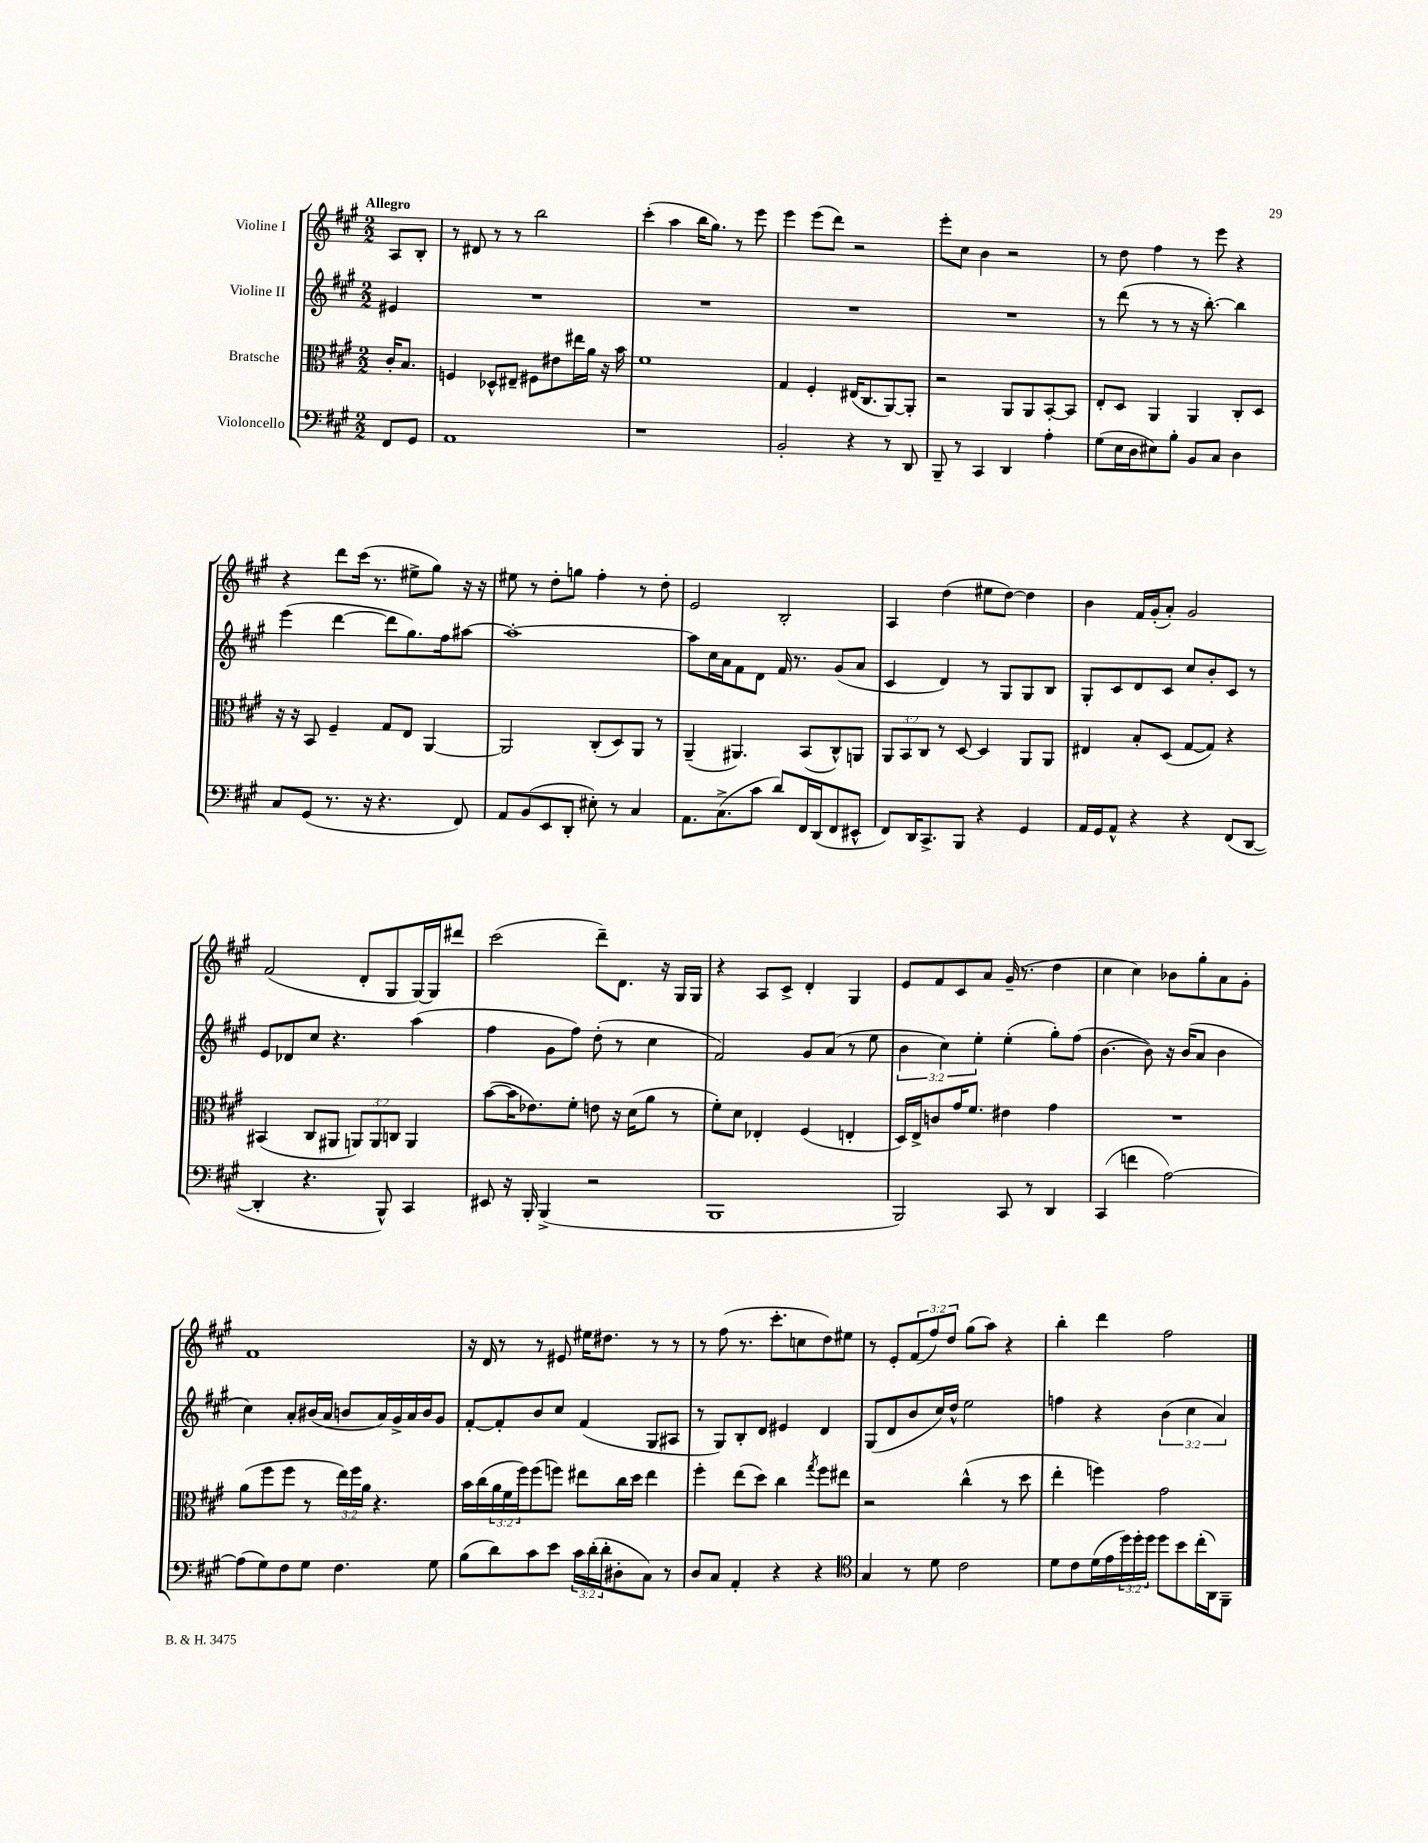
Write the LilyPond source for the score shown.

<<
\new StaffGroup <<
\new Staff = "s0" \with { instrumentName = "Violine I" } {
    \clef treble \key a \major \numericTimeSignature \time 2/2 \override Staff.TupletNumber.text = #tuplet-number::calc-fraction-text \partial 4 \tempo "Allegro"
    a8 b8-. |
    r8 dis'8 r8 r8 b''2 |
    cis'''4-.( a''4 b''16 gis''8.) r8 e'''8 |
    e'''4 e'''8( d'''8) r2 |
    e'''8-. cis''8 b'4 r2 |
    r8 d''8 fis''4 r8 e'''8 r4 |
    r4 d'''8 cis'''16( r8. eis''8-> gis''8) r16 r16 |
    eis''8 r8 d''8-. g''8 fis''4-. r8 d''8-. |
    e'2 b2-. |
    a4 d''4( eis''8 d''8~) d''4 |
    b'4 fis'16 gis'16-.( a'8-.) gis'2 |
    fis'2( d'8-. gis8 gis16~) gis16 dis'''8 |
    cis'''2( d'''8--) d'8. r16 gis16 gis16 |
    r4 a8 cis'8-> d'4-. gis4 |
    e'8 fis'8 cis'8 a'8 gis'16--( r8. d''4 |
    cis''4 cis''4) bes'8 gis''8-. a'8 gis'8-. |
    fis'1 |
    r16 d'16 r8 r8 eis'8 eis''16 dis''8. r8 r8 |
    r8 fis''8( r8. cis'''8.-. c''8 d''8) eis''8 |
    r8 e'8-. \tuplet 3/2 { fis'8( fis''8) d''8 } gis''8( a''8) r4 |
    b''4-. d'''4 fis''2 \bar "|." |
}
\new Staff = "s1" \with { instrumentName = "Violine II" } {
    \clef treble \key a \major \numericTimeSignature \time 2/2 \override Staff.TupletNumber.text = #tuplet-number::calc-fraction-text \partial 4
    eis'4 |
    R1 |
    R1 |
    R1 |
    R1 |
    r8 d'''8( r8 r8 r16 b''8.~-.) b''4 |
    e'''4( d'''4~ d'''8 gis''8.) fis''16 ais''8~ |
    ais''1~-. |
    ais''8 cis''16 a'16 fis'8 d'8 fis'16 r8. gis'8( a'8 |
    cis'4 d'4) r8 gis8 gis8 b8 |
    gis8-. cis'8 d'8 cis'8 cis''8 b'8-. cis'8 r8 |
    e'8 des'8 cis''8 r4. a''4( |
    fis''4 gis'8 fis''8) d''8-.( r8 cis''4 |
    fis'2) gis'8 a'8( r8 e''8 |
    \tuplet 3/2 { b'4 cis''4) e''4-. } e''4-.( gis''8-.) fis''8( |
    b'4.~ b'8) r16 b'16( a'8 b'4 |
    cis''4) a'8-. bis'16( a'16 b'8 a'16) gis'16-> a'16 b'16 gis'8 |
    fis'8~-. fis'8-. b'8 cis''8 fis'4( gis8 ais8 |
    r8 gis8) b8-. d'8 eis'4 d'4 |
    gis8( d'8 b'8 cis''16) d''16-^ e''2 |
    f''4 r4 \tuplet 3/2 { b'4( cis''4 a'4) } \bar "|." |
}
\new Staff = "s2" \with { instrumentName = "Bratsche" } {
    \clef alto \key a \major \numericTimeSignature \time 2/2 \override Staff.TupletNumber.text = #tuplet-number::calc-fraction-text \partial 4
    cis'16-. b8. |
    f4 des8-^ eis8-- fis8 eis'8 eis''16 a'16 r16 b'16 |
    fis'1 |
    gis4 fis4-. eis16( cis8. a,8~) a,8-. |
    r2 a,8 a,8 b,8~-. b,8 |
    e8-. d8 a,4 a,4 cis8-. d8 |
    r16 r16 b,8 fis4-- gis8 e8 a,4~ |
    a,2 cis8-.( d8) a,8 r8 |
    a,4--( ais,4.) b,8( cis8-^) a,8 |
    \tuplet 3/2 { a,8 b,8 cis8 } r8 d8~ d4 a,8 a,8 |
    eis4 b8-. d8( gis8~ gis8) r4 |
    bis,4( cis8 ais,8 \tuplet 3/2 { a,8) a,8 c8 } a,4 |
    b'8~( b'16 ees'8.) fis'8-. e'8 r16 d'16( a'8 r8 |
    fis'8-.) d'8 ees4-. fis4( e4-. |
    d16) e16-> c'8 gis'16 fis'8. eis'4 gis'4 |
    R1 |
    a'8( fis''8 fis''8 r8 \tuplet 3/2 { e''16) fis''16 a'16 } r4. |
    b'16 cis''16( \tuplet 3/2 { a'16 fis'16 fis''16) } fis''8( f''8) eis''8 cis''16 d''16 eis''4 |
    fis''4-. e''8( d''8) cis''4 \acciaccatura { gis''8 } fis''8 eis''8 |
    r2 cis''4-^( r8 d''8 |
    e''4-. f''4) gis'2 \bar "|." |
}
\new Staff = "s3" \with { instrumentName = "Violoncello" } {
    \clef bass \key a \major \numericTimeSignature \time 2/2 \override Staff.TupletNumber.text = #tuplet-number::calc-fraction-text \partial 4
    fis,8 gis,8 |
    a,1 |
    r1 |
    b,2-. r4 r8 d,8 |
    b,,8-- r8 cis,4 d,4 a4-. |
    gis8( e16 d16 eis8) b8-. b,8 cis8 d4 |
    cis8 gis,8( r8. r16 r4. fis,8) |
    a,8 b,8( e,8 d,8-. eis8-.) r8 cis4 |
    a,8. cis8.->( cis'8 d'8) fis,16 d,16( fis,8 eis,8-^ |
    fis,8) d,16 cis,8.-> b,,8 r4 gis,4 |
    a,16 gis,16 a,8-^ r4 r4 fis,8( d,8~ |
    d,4-. r4. b,,8-^) cis,4 |
    eis,8 r16 b,,16-. b,,4->( r2 |
    b,,1 |
    b,,2) cis,8 r8 d,4 |
    cis,4( f'4 a2~) |
    a8( gis8) fis8 gis8 fis4. gis8 |
    b8( d'8) cis'8 e'8 \tuplet 3/2 { cis'16 d'16-.( d'16-. } dis8-. cis8) r8 |
    d8 cis8 a,4-. r4 r4 |
    \clef tenor gis4 r8 d'8 cis'2 |
    d'8 cis'8 d'16( e'16 \tuplet 3/2 { d''16) d''16-. d''16 } d''8 b'8 cis''16-.( a,16) fis,8-- \bar "|." |
}
>>
>>
\layout { \context { \Score \remove "Bar_number_engraver" } }
